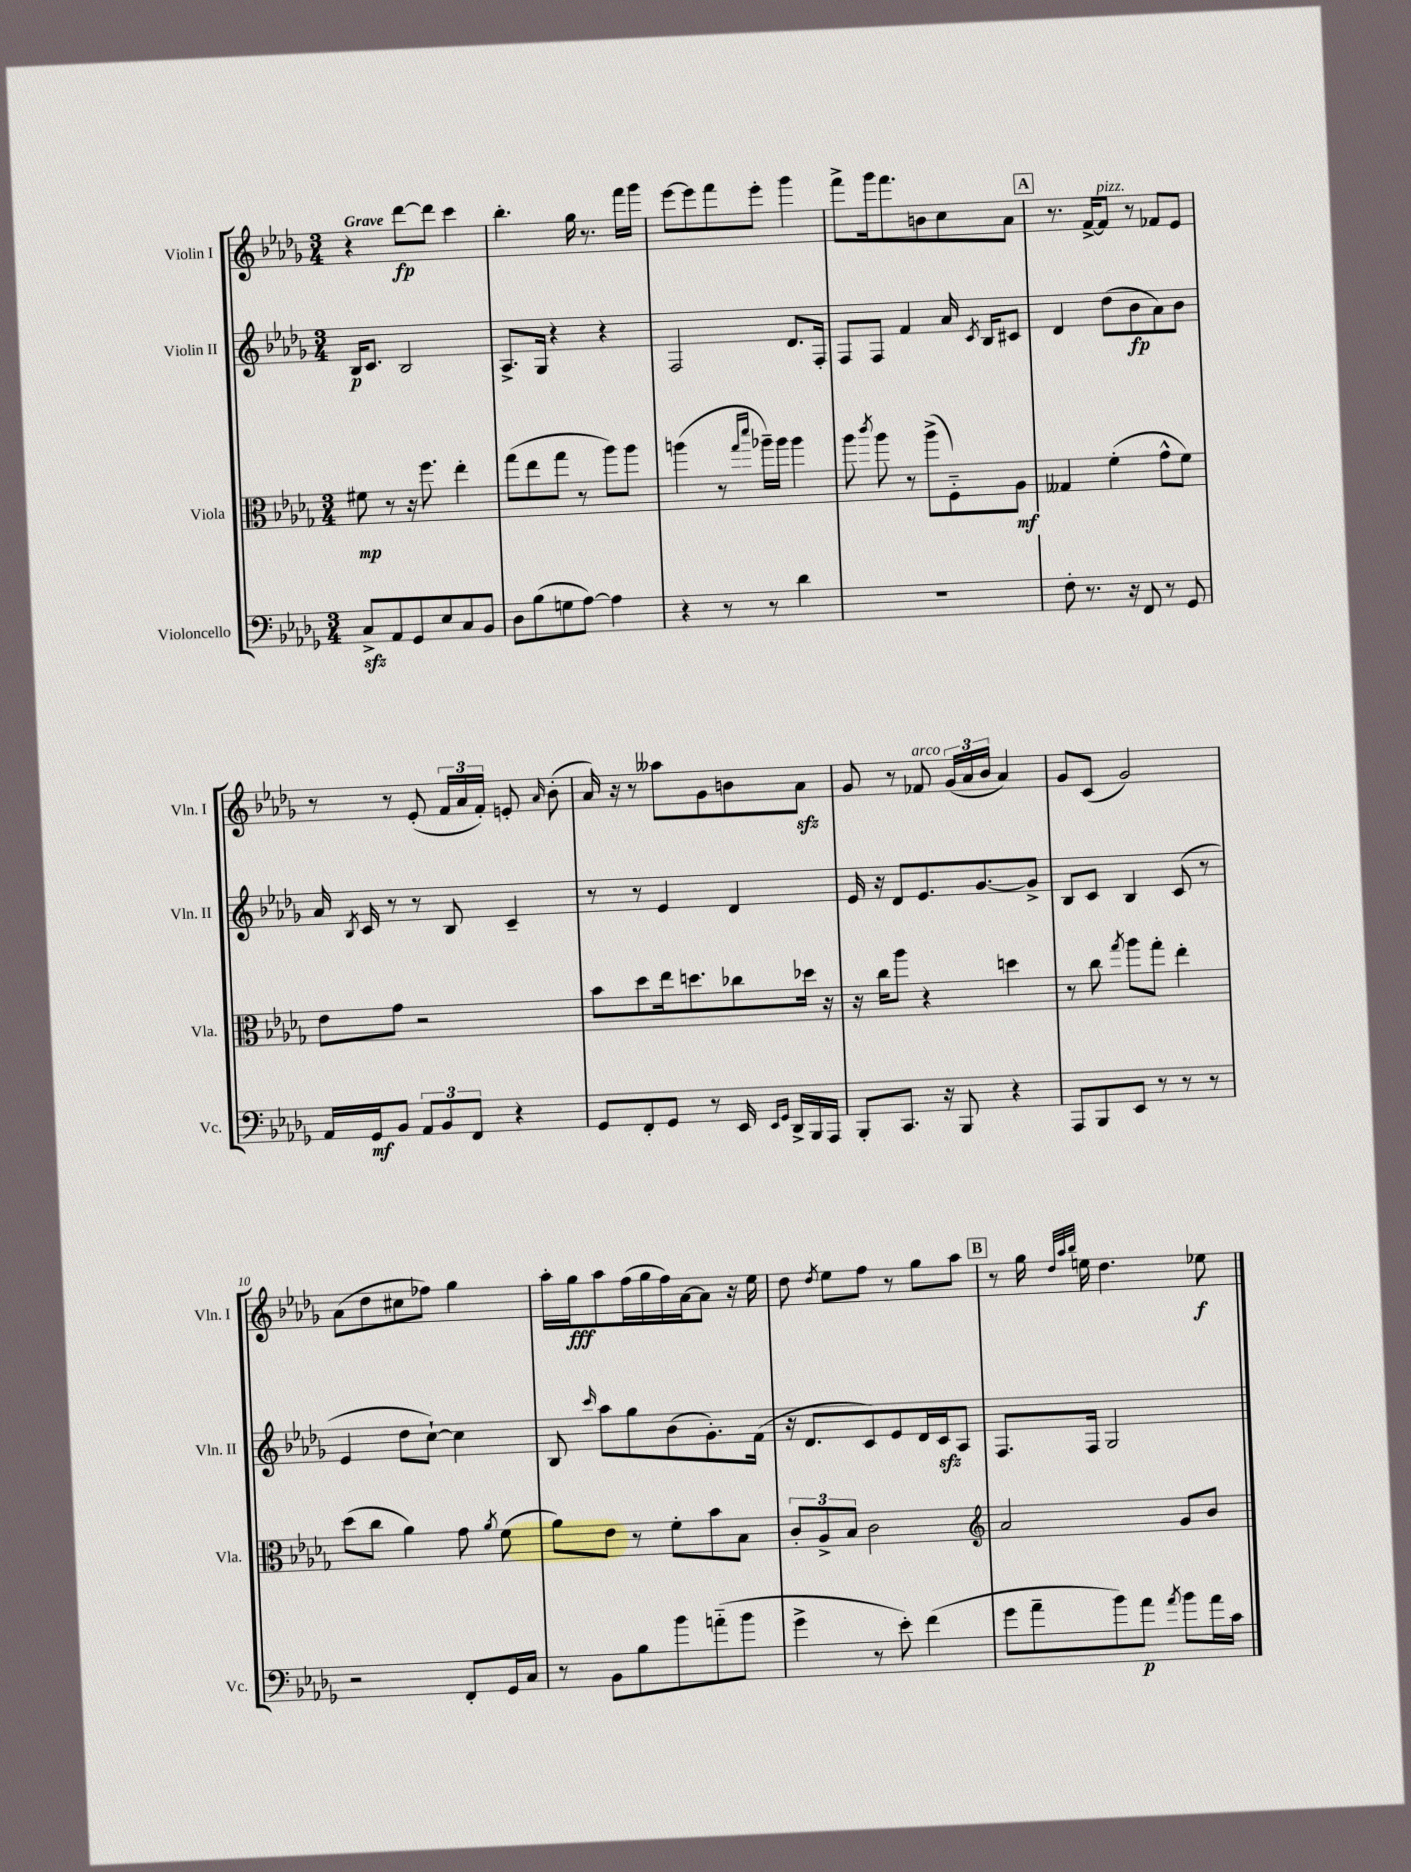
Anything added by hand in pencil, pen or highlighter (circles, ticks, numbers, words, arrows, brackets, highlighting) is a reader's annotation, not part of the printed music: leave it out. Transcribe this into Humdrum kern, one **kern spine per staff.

**kern	**kern	**kern	**kern
*staff4	*staff3	*staff2	*staff1
*clefF4	*clefC3	*clefG2	*clefG2
*k[b-e-a-d-g-]	*k[b-e-a-d-g-]	*k[b-e-a-d-g-]	*k[b-e-a-d-g-]
*M3/4	*M3/4	*M3/4	*M3/4
8C^/L	8f#\	16B-/LK	4r
.	.	8.c/J	.
8AA-/	8r	.	.
8GG-/	16r	2B-/	[8ddd-\L
.	8.ff\	.	.
8E-/	.	.	8ddd-\]J
8C/	4ee-'\	.	4ccc\
8BB-/J	.	.	.
=	=	=	=
8D-\L	(8gg-\L	8.A-^/L	4.bb-'\
(8B-\	8ee-\	.	.
.	.	16G-/Jk	.
8G\	8gg-\J	4r	.
[8A-\J)	8r	.	16gg-\
.	.	.	8.r
4A-\]	8aa-\L)	4r	.
.	8aa-\J	.	16fff\LL
.	.	.	16ggg-\JJ
=	=	=	=
4r	(4aa\	2F/	[8eee-\L
.	.	.	8eee-\]
8r	8r	.	8fff\
.	16qqgg-/LL	.	.
.	16qqddd-/JJ	.	.
8r	16aa-~\LL)	.	8eee-'\J
.	16aa-\JJ	.	.
4d-\	4aa-\	8.d-/L	4ggg-\
.	.	16F'/Jk	.
=	=	=	=
2.r	8aa-\	8F/L	8fff^\L
.	8qccc/	.	.
.	8aa-\	8F/J	16ggg-\k
.	.	.	8.fff\
.	8r	4f/	.
.	(8aa-^\L	.	8b\
.	8F'~\)	16a-/	8cc\
.	.	8qc/	.
.	.	16B-/LK	.
.	8A-\J	8c#/J	8a-\J
=	=	=	=
8F'\	4G--/	4d-/	8.r
8.r	.	.	.
.	.	.	[16f^/LK
.	(4f'\	(8dd-\L	8f/]J
16r	.	.	.
8FF/	.	8b-\	8r
8r	8g-^^\L	8a-\)	8f-/L
8GG-/	8f\J)	8b-\J	8e-/J
=	=	=	=
16AA-/LL	8e-\L	16a-/	8r
.	.	8qB-/	.
16GG-/J	.	16c/	.
8BB-/J	8g-\J	8r	8r
12AA-/L	2r	8r	(8e-'/
12BB-/	.	.	.
.	.	8B-/	24f/LL
12FF/J	.	.	24a-/
.	.	.	24f'/JJ)
4r	.	4c~/	8e'/
.	.	.	16qqa-/
.	.	.	(8b-'\
=	=	=	=
8GG-/L	8b-\L	8r	16a-/)
.	.	.	16r
8FF'/	8dd-\	8r	8r
8GG-/J	16ee-\k	4e-/	8aa--\L
.	8.dd\	.	.
8r	.	.	8g-\
16EE-/	8cc-\	4d-/	8b\
16qqEE-/LL	.	.	.
16qqGG-/JJ	.	.	.
16DD-^/LL	.	.	.
16BBB-/	16dd-\Jk	.	8a-\J
16AAA-/JJ	16r	.	.
=	=	=	=
8BBB-'/L	16r	16e-/	8g-/
.	16cc\LK	16r	.
8.CC/J	8aa-\J	8d-/L	8r
.	4r	8.e-/	8f-/
16r	.	.	.
8BBB-/	.	.	(24g-/LL
.	.	.	24a-/
.	.	[8.g-/	.
.	.	.	24b-/JJ
4r	4dd\	.	4a-/)
.	.	8g-^/]J	.
=	=	=	=
8AAA-/L	8r	8B-/L	8g-/L
8BBB-/	8cc\	8c/J	(8c/J
.	8qgg-/	.	.
8EE-/J	8aa-\L	4B-/	2g-/)
8r	8gg-'\J	.	.
8r	4ee-'\	(8c/	.
8r	.	8r	.
=	=	=	=
2r	(8dd-\L	4e-/	(8a-\L
.	8cc\J	.	8dd-\
.	4a-\)	8dd-\L	8cc#\
.	.	[8cc`\J)	8ff-\J)
8FF'/L	8g-\	4cc\]	4gg-\
.	8qa-/	.	.
16GG-/L	(8f\	.	.
16C/JJ	.	.	.
=	=	=	=
8r	8a-\L)	8B-/	16aa-'\LL
.	.	.	16gg-\J
.	.	16qqccc/	.
8BB-\L	8e-\J	8aa-\L	8aa-\
8B-\	8r	8gg-\	(16ff\L
.	.	.	16gg-\
8b-\	8f'\L	(8b-\	16ff\)
.	.	.	[16a-\J
(8a'~\	8b-\	8.g-'\)	8a-\]J
8b-\J	8B-\J	.	16r
.	.	(16f\Jk	16ee-\
=	=	=	=
4g-^\	12c'/L	16r	8dd-\
.	.	8.d-/L	.
.	12A-^/	.	.
.	.	.	8qdd-/
.	.	.	8ee-\L
.	12B-/J	.	.
8r	2c\	8c/)	8ff\J
8e-'\)	.	8e-/	8r
(4f\	.	16d-/L	8gg-\L
.	.	16c/J	.
.	.	8A-/J	8aa-\J
=	=	=	=
*	*clefG2	*	*
8g-\L	2a-/	8.F/L	8r
8a-~\	.	.	16gg-\
.	.	.	32qqdd-/LLL
.	.	.	32qqaa-/
.	.	.	32qqbb-/JJJ
.	.	16F/Jk	16ee\
8b-\)	.	2G-/	4.dd-\
8a-\J	.	.	.
8qa-/	.	.	.
8b-\L	8g-/L	.	.
16a-\L	8b-/J	.	8ee-\
16c\JJ	.	.	.
==	==	==	==
*-	*-	*-	*-
